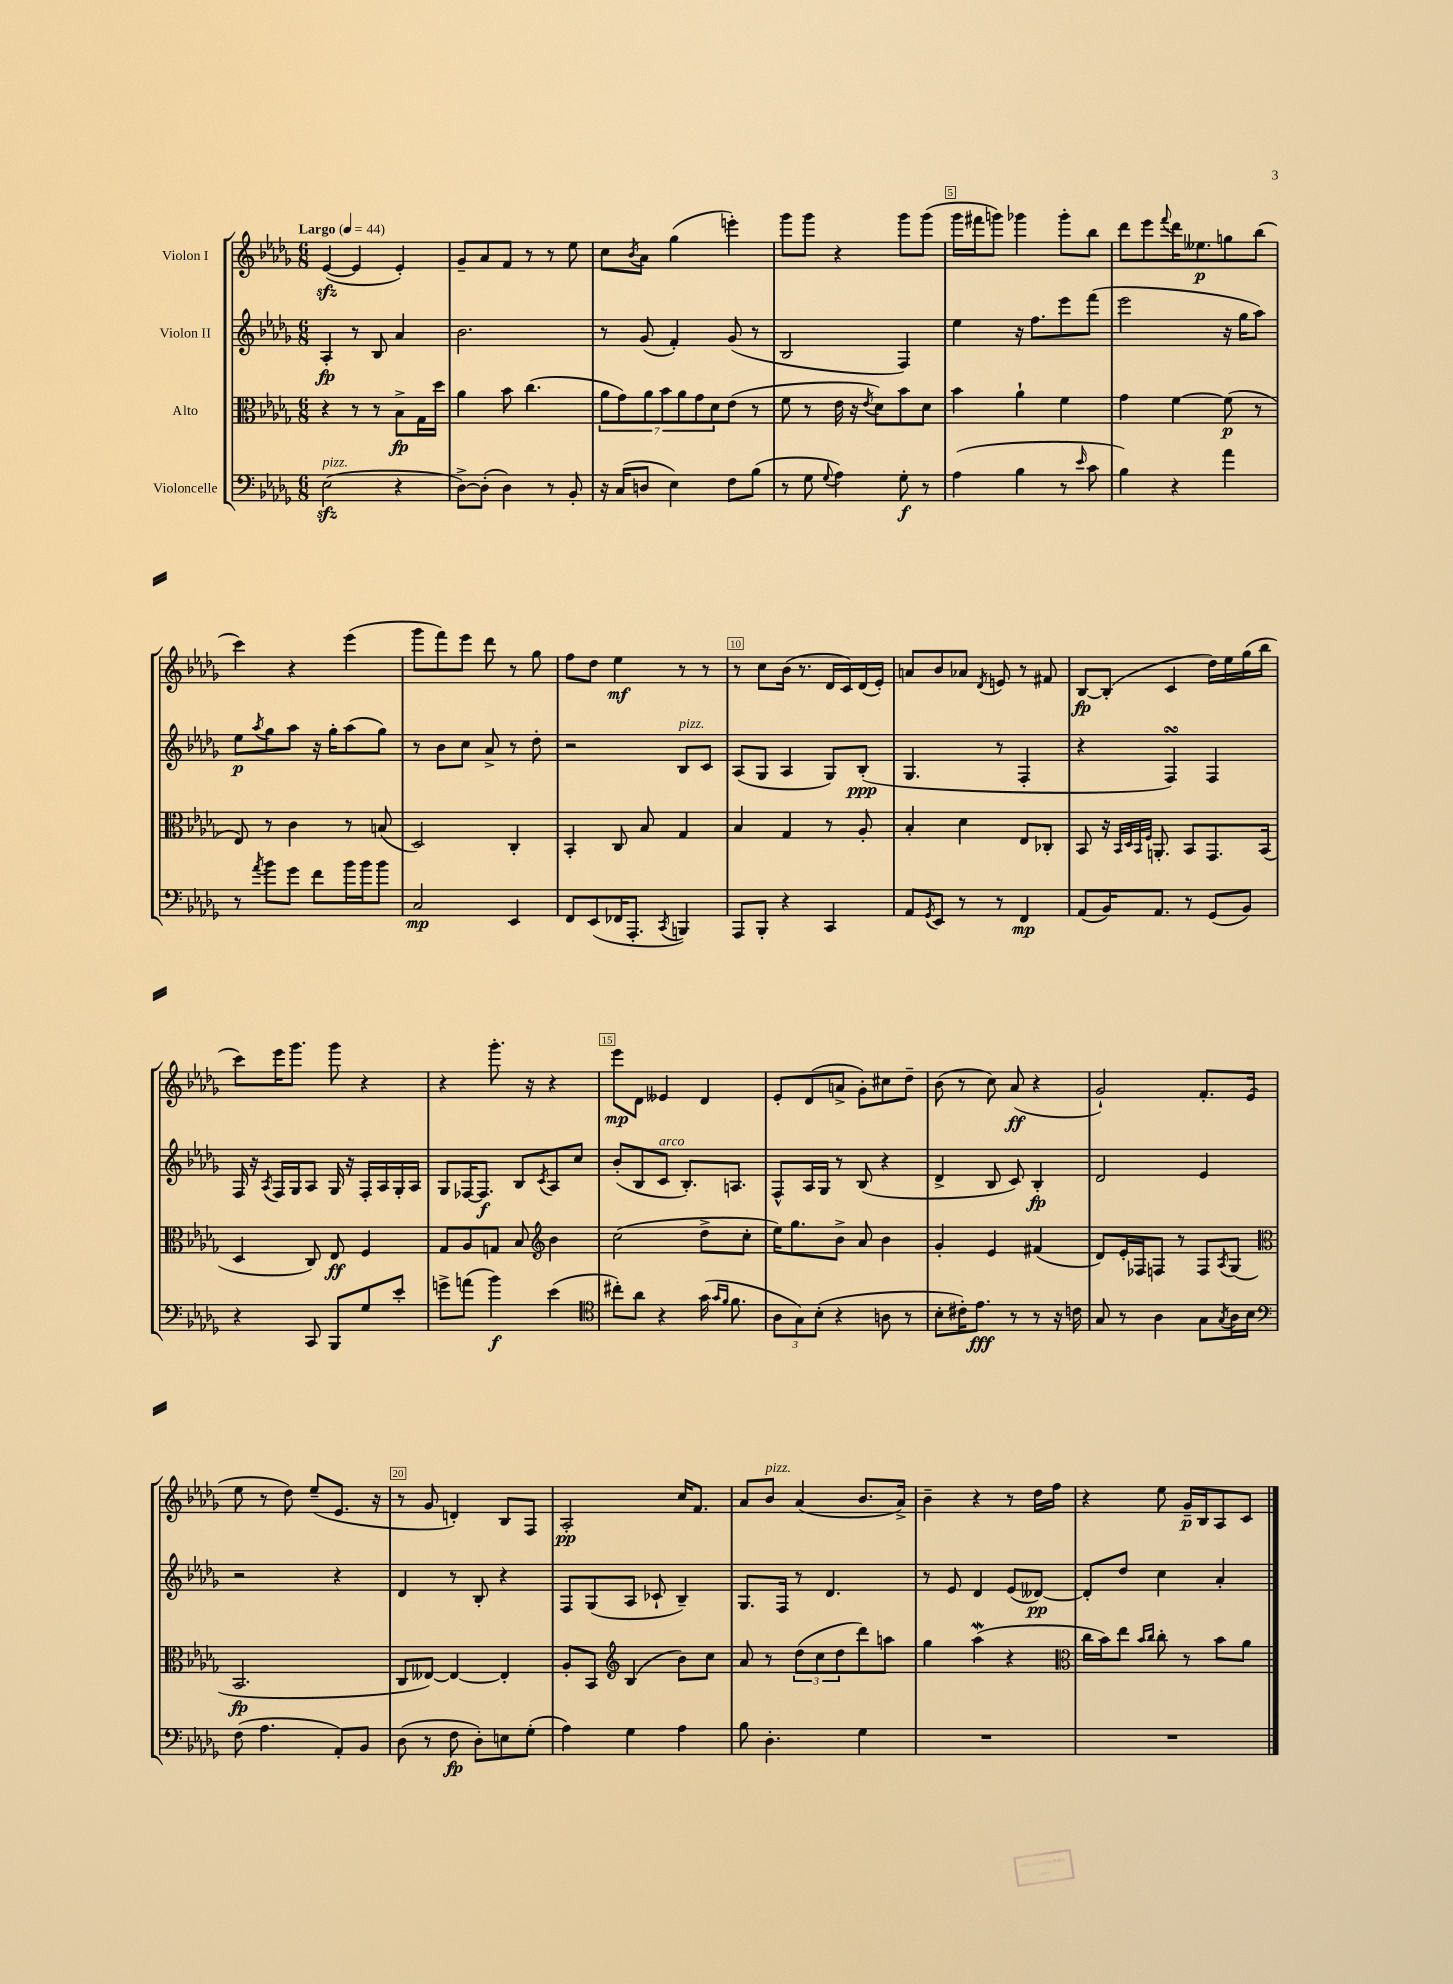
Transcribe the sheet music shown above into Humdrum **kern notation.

**kern	**kern	**kern	**kern
*staff4	*staff3	*staff2	*staff1
*clefF4	*clefC3	*clefG2	*clefG2
*k[b-e-a-d-g-]	*k[b-e-a-d-g-]	*k[b-e-a-d-g-]	*k[b-e-a-d-g-]
*M6/8	*M6/8	*M6/8	*M6/8
*MM44	*MM44	*MM44	*MM44
(2E-	4r	4A-'	([4e-
.	8r	8r	4e-]
.	8r	8B-	.
4r	8B-^	4a-	4e-')
.	16G-	.	.
.	16dd-	.	.
=	=	=	=
[8D-^)	4a-	2.b-	8g-~
(8D-']	.	.	8a-
4D-)	8b-	.	8f
.	(4.cc	.	8r
8r	.	.	8r
8BB-'	.	.	8ee-
=	=	=	=
16r	14a-	8r	8cc
(16C	.	.	.
.	14g-)	.	.
.	.	.	8qb-
8D	.	(8g-	8a-
.	14a-	.	.
.	14b-	.	.
4E-)	.	4f')	(4gg-
.	14a-	.	.
.	14g-	.	.
.	14d-	.	.
8F	(8e-	(8g-	4eee')
(8B-	8r	8r	.
=	=	=	=
8r	8f	2B-	8ggg-
8G-	8r	.	8ggg-
8qqG-	.	.	.
4A-)	16e-	.	4r
.	16r	.	.
.	8qe-	.	.
.	8d-)	.	.
8G-'	8b-	4F)	8ggg-
8r	8d-	.	(8ggg-
=	=	=	=
(4A-	4b-	4ee-	16ggg-
.	.	.	16fff#
.	.	.	8ggg)
4B-	4a-`	16r	4ggg-
.	.	8.ff	.
8r	4f	8eee-	8ggg-'
16qqe-	.	.	.
8c	.	(8fff	8bb-
=	=	=	=
4B-)	4g-	2eee-	8ddd-
.	.	.	8eee-
.	.	.	8qqfff
4r	[4f	.	16ddd-
.	.	.	8.ee--
4a-	(8f]	16r	8gg
.	.	16gg-	.
.	8r	8aa-)	(8bb-
=	=	=	=
8r	8E-)	8ee-	4ccc)
8qa-	.	8qaa-	.
8b-	8r	8gg-	.
8g-	4c	8aa-	4r
8f	.	16r	.
.	.	16gg-'	.
16b-	8r	(8aa-	(4eee-
16b-	.	.	.
8b-	(8B	8gg-)	.
=	=	=	=
2C	2D-)	8r	8ggg-
.	.	8b-	8fff)
.	.	8cc	8eee-
.	.	8a-^	8ddd-
4EE-	4C'	8r	8r
.	.	8dd-'	8gg-
=	=	=	=
8FF	4BB-'	2r	8ff
(8EE-	.	.	8dd-
16FF-	8C	.	4ee-
8.AAA-'	.	.	.
.	8B-	.	.
8qCC	.	.	.
4BBB)	4G-	8B-	8r
.	.	8c	8r
=	=	=	=
8AAA-	4B-	(8A-	8r
8BBB-'	.	8G-	8cc
4r	4G-	4A-	(16b-
.	.	.	8.r
4CC	8r	8G-)	16d-
.	.	.	16c)
.	8A-'	(8B-'	(16d-
.	.	.	16e-')
=	=	=	=
8AA-	4B-'	4.G-	8a
8qGG-	.	.	.
8EE-	.	.	8b-
8r	4d-	.	8a-
.	.	.	8qd-
8r	.	8r	8e
4FF	8E-	4F'	8r
.	8C-'	.	8f#
=	=	=	=
(8AA-	8BB-	4r	[8B-
16BB-)	16r	.	(8B-']
.	32qqBB-	.	.
.	32qqD-	.	.
.	32qqBB-	.	.
.	32qqF	.	.
8.AA-	8.AA'	.	.
.	.	4F)	4c
8r	8BB-	.	.
(8GG-	8.GG-	4F	16dd-)
.	.	.	16ee-
8BB-)	.	.	(16gg-
.	(16BB-	.	16bb-
=	=	=	=
4r	4D-	16F	8ccc)
.	.	16r	.
.	.	8qA-	.
.	.	16F	16eee-
.	.	16G-	8.ggg-
8CC	8C)	8A-	.
8BBB-	8E-	16G-	8ggg-
.	.	16r	.
8G-	4F	16F'	4r
.	.	16A-	.
8e-'	.	16G-'	.
.	.	16A-	.
=	=	=	=
8g^	8G-	8G-	4r
(8a	8A-	[16F-	.
.	.	8.F-]	.
4b-)	8G	.	8.ggg-'
.	8B-	8B-	.
.	.	.	16r
*	*clefG2	*	*
.	.	8qc	.
(4e-	4b-	8A-	4r
.	.	8cc	.
=	=	=	=
*clefC4	*	*	*
8cc#')	(2cc	(8b-'	8eee-
8a-	.	8B-	8d-
4r	.	8c	4e--
.	.	8.B-')	.
(16g-	8dd-^	.	4d-
16qqg-	.	.	.
16qqf	.	.	.
8.f	.	8.A	.
.	8cc'	.	.
=	=	=	=
12A-	16ee-)	8F^^	8e-'
.	8.gg-	.	.
12G-)	.	.	.
.	.	16A-	(8d-
(12B-'	.	.	.
.	.	16G-	.
4r	8b-^	8r	8a^
.	8a-	(8B-	8g-')
8A	4b-	4r	8cc#
8r	.	.	8dd-~
=	=	=	=
8B-'	4g-'	4d-^	(8b-
16c#')	.	.	8r
8.e-	.	.	.
.	4e-	8B-	8cc)
8r	.	8c)	(8a-
8r	(4f#	4B-'	4r
16r	.	.	.
16c	.	.	.
=	=	=	=
8G-	8d-)	2d-	2g-`)
8r	16e-'	.	.
.	16F-	.	.
4A-	8F	.	.
.	8r	.	.
8G-	8F	4e-	8.f'
8qG-	8qA-	.	.
16A-	(8G-	.	.
16B-	.	.	(16e-
=	=	=	=
*clefF4	*clefC3	*	*
(8F	2.BB-	2r	8ee-
4.A-	.	.	8r
.	.	.	8dd-)
.	.	.	(8ee-~
8AA-')	.	4r	8.e-
8BB-	.	.	.
.	.	.	16r
=	=	=	=
(8D-	8C	4d-	8r
8r	[8E--)	.	8g-
8F	4E--_	8r	4d')
8D-')	.	8B-'	.
8E	4E--']	4r	8B-
(8G-'	.	.	8F
=	=	=	=
4A-)	8A-'	8F	2A-'
.	8BB-	(8G-	.
*	*clefG2	*	*
4G-	(4B-	8A-	.
.	.	8c-`	.
4A-	8b-)	4B-~)	16cc
.	.	.	8.f
.	8cc	.	.
=	=	=	=
8B-	8a-	8.G-	8a-
4.D-'	8r	.	8b-
.	.	16F	.
.	(12dd-	8r	(4a-
.	12cc	.	.
.	.	4.d-	.
.	12dd-	.	.
4G-	8ddd-)	.	8.b-
.	8aa	.	.
.	.	.	16a-^)
=	=	=	=
2.r	4gg-	8r	4b-~
.	.	8e-	.
.	(4aa-	4d-	4r
.	4r	(8e-	8r
.	.	[8d--)	16dd-
.	.	.	16ff
=	=	=	=
*	*clefC3	*	*
2.r	16cc	8d--']	4r
.	16b-)	.	.
.	8ee-	8dd-	.
.	16qqb-	.	.
.	16qqcc	.	.
.	8cc'	4cc	8ee-
.	8r	.	16g-~
.	.	.	16B-
.	8b-	4a-'	8A-
.	8a-	.	8c
==	==	==	==
*-	*-	*-	*-
